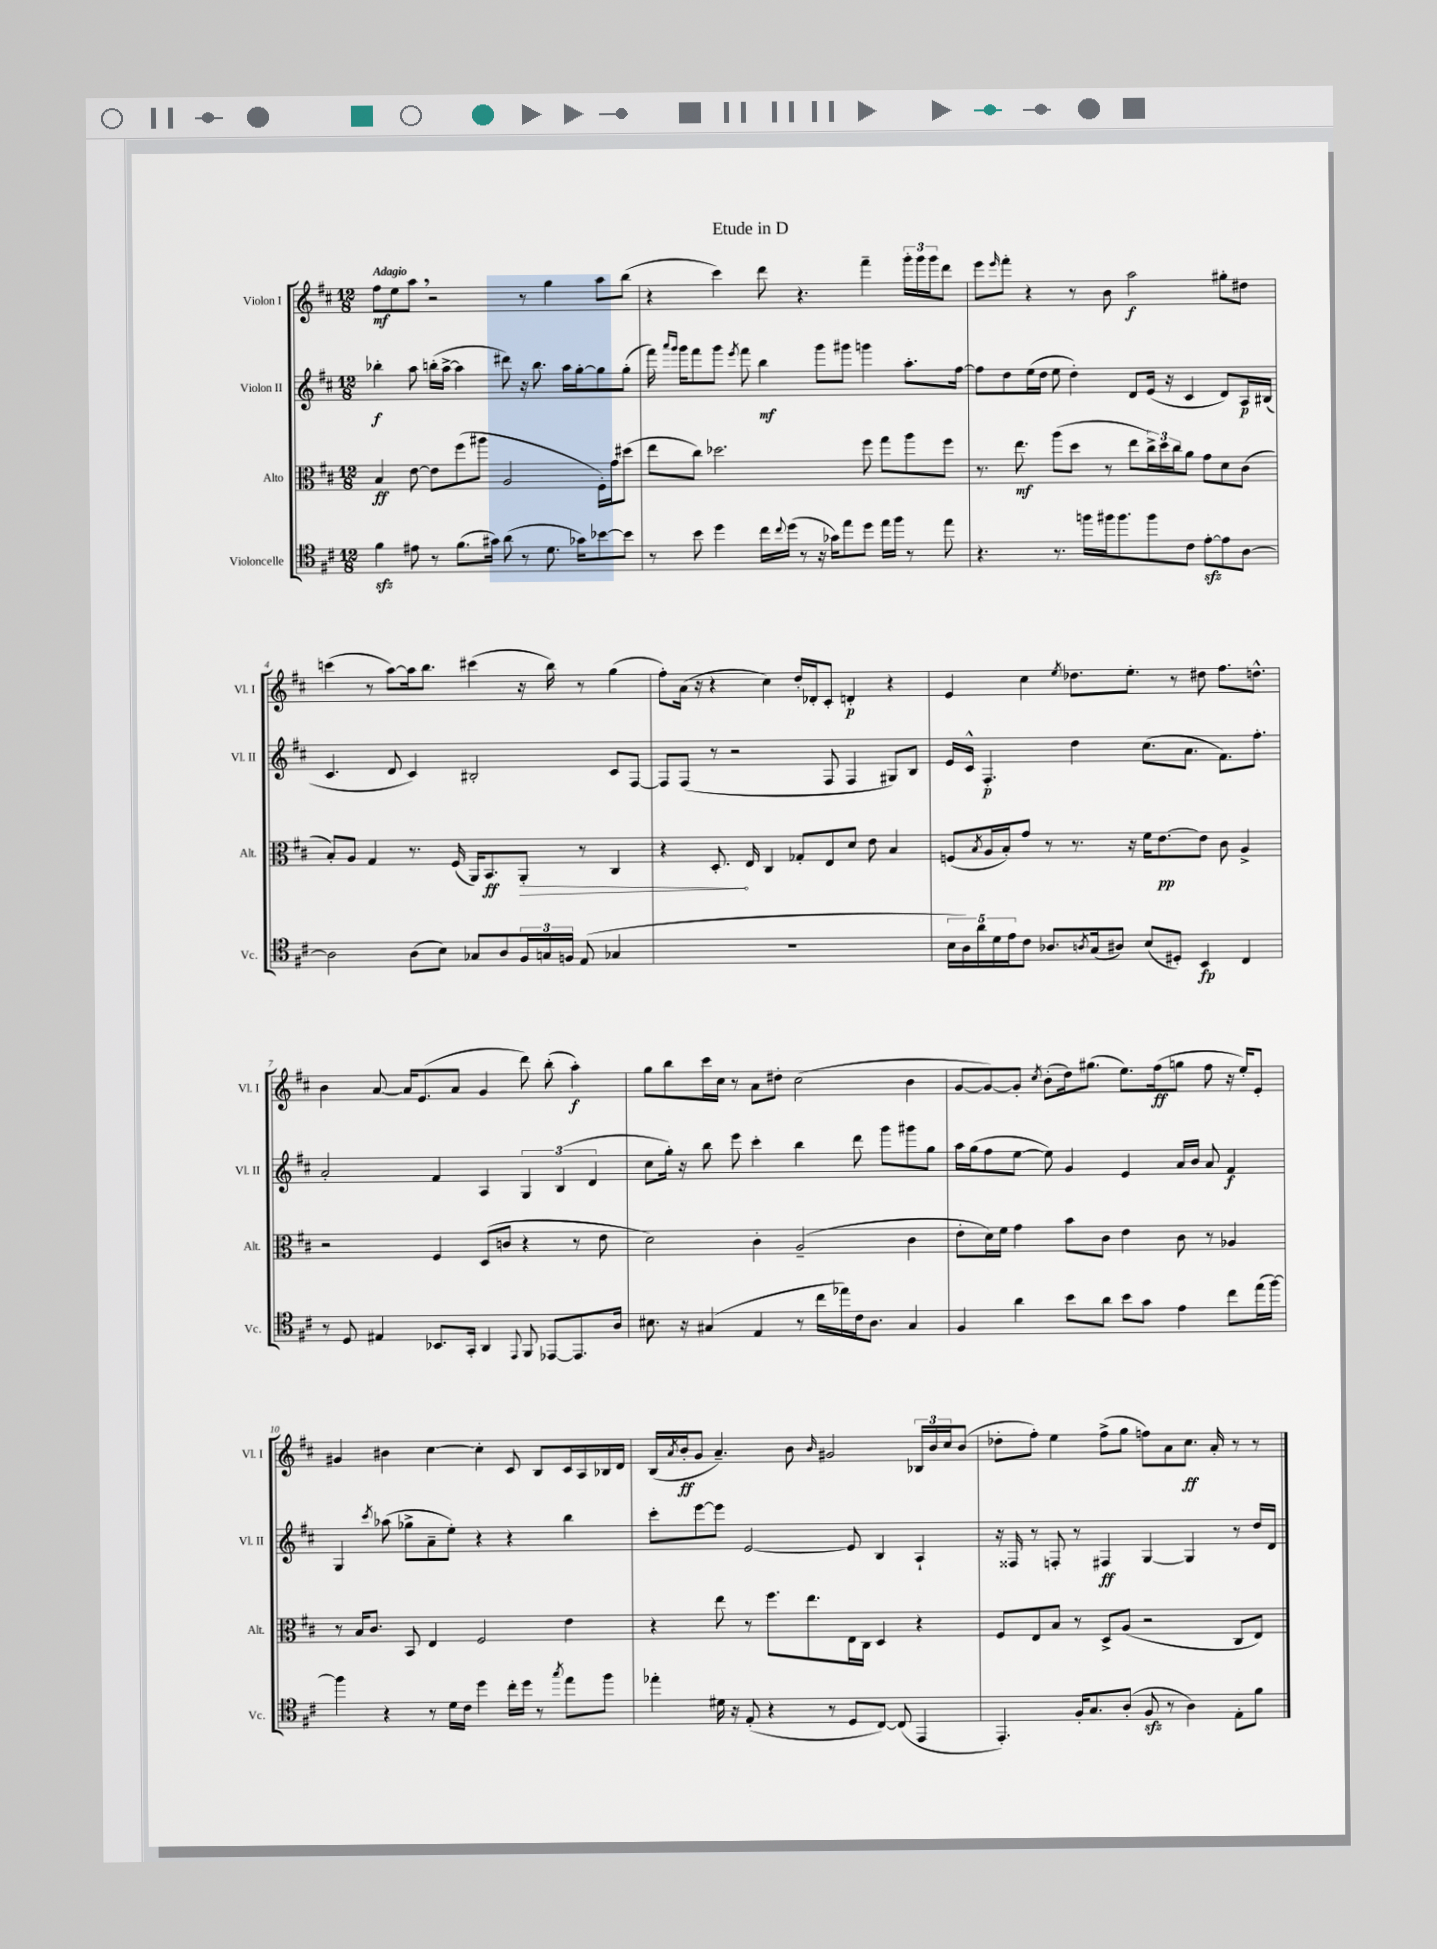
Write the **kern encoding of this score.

**kern	**dynam	**kern	**dynam	**kern	**dynam	**kern	**dynam
*part4	*part4	*part3	*part3	*part2	*part2	*part1	*part1
*staff4	*staff4	*staff3	*staff3	*staff2	*staff2	*staff1	*staff1
*I"Violoncelle	*	*I"Alto	*	*I"Violon II	*	*I"Violon I	*
*I'Vc.	*	*I'Alt.	*	*I'Vl. II	*	*I'Vl. I	*
*clefC4	*	*clefC3	*	*clefG2	*	*clefG2	*
*k[f#c#]	*	*k[f#c#]	*	*k[f#c#]	*	*k[f#c#]	*
*M12/8	*	*M12/8	*	*M12/8	*	*M12/8	*
=1	=1	=1	=1	=1	=1	=1	=1
!	!	!	!	!	!	!LO:TX:a:B:t=Adagio	!
4f#zz\	.	4B/	ff	4bb-X'\	f	8ff#\L	mf
.	.	.	.	.	.	8ee\	.
8e#X\	.	[8e\	.	8aa\	.	8aa,\J	.
8r	.	8e\L]	.	(16bbn'\LL	.	2r	.
.	.	.	.	[16aa^\JJ	.	.	.
(8.f#\L	.	(8ff#\	.	4aa\]	.	.	.
.	.	8aa#X\J	.	.	.	.	.
16g#X\Jk)	.	.	.	.	.	.	.
(8a\	.	2A/	.	8ddd#X\)	.	.	.
8r	.	.	.	16r	.	8r	.
.	.	.	.	8.bb\	.	.	.
8.d\	.	.	.	.	.	4gg\	.
.	.	.	.	16aa\LL	.	.	.
16g-X\KL)	.	.	.	[16gg'\J	.	.	.
[8b-X\	.	16F#'\LL)	.	8gg\]	.	8aa\L	.
.	.	16g\J	.	.	.	.	.
8b-\J]	.	(8dd#X\J	.	(8gg'\J	.	(8bb\J	.
=2	=2	=2	=2	=2	=2	=2	=2
8r	.	8ee\L	.	16fff#\)	.	4r	.
.	.	.	.	16qqaaa/LL	.	.	.
.	.	.	.	16qqggg/JJ	.	.	.
.	.	.	.	16ggg\KL	.	.	.
8b\	.	8cc#\J)	.	8fff#\	.	.	.
4dd\	.	2.dd-X\	.	8ggg\J	.	4ccc#\)	.
.	.	.	.	8qeee/	.	.	.
.	.	.	.	8fff#\	.	.	.
16cc#\LL	.	.	.	4bb\	mf	8ddd\	.
8qqcc#/	.	.	.	.	.	.	.
(16dd\JJ	.	.	.	.	.	.	.
8r	.	.	.	.	.	4.r	.
16r	.	.	.	8ggg\L	.	.	.
16g-X\KL)	.	.	.	.	.	.	.
8ee\	.	.	.	8ggg#X\J	.	.	.
8dd\J	.	8ff#\	.	4gggn\	.	4fff#~\	.
16ee\LL	.	8gg\L	.	.	.	.	.
16ff#\JJ	.	.	.	.	.	.	.
8r	.	8aa\	.	8.aa'\L	.	24ggg'\LL	.
.	.	.	.	.	.	24ggg\	.
.	.	.	.	.	.	24ggg\J	.
8ee\	.	8ff#\J	.	.	.	8ddd\J	.
.	.	.	.	[16ff#\Jk	.	.	.
=3	=3	=3	=3	=3	=3	=3	=3
4.r	.	8.r	.	8ff#\L]	.	8eee\L	.
.	.	.	.	.	.	16qqeee/	.
.	.	.	.	8dd\	.	8fff#'\J	.
.	.	8.ee\	mf	.	.	.	.
.	.	.	.	(16ee\L	.	4r	.
.	.	.	.	16dd\JJ	.	.	.
8.r	.	(8aa\L	.	8ee\	.	.	.
.	.	8dd\J	.	4dd'\)	.	8r	.
16ffn\LL	.	.	.	.	.	.	.
16ff#X\J	.	8r	.	.	.	8b\	.
8.ff#\	.	.	.	.	.	.	.
.	.	8ee\L	.	8d/L	.	2aa\	f
8ff#\	.	24cc#^\L)	.	(16e/Jk	.	.	.
.	.	24dd\	.	.	.	.	.
.	.	.	.	16r	.	.	.
.	.	24cc#\J	.	.	.	.	.
8c#\J	.	8a\J	.	4c#/	.	.	.
[8ezz'\L	.	8g\L	.	.	.	.	.
8e\]	.	8d\	.	8d/L)	.	8gg#X'\L	.
[8A\J	.	(8c#\J	.	16A/L	p	8dd#X\J	.
.	.	.	.	(16B#X/JJ	.	.	.
!!LO:LB:g=z
=4	=4	=4	=4	=4	=4	=4	=4
2A\]	.	8B'/L)	.	4.c#/	.	(4cccn\	.
.	.	8A/J	.	.	.	.	.
.	.	4G/	.	.	.	8r	.
.	.	.	.	8d/	.	[8aa\L)	.
(8A\L	.	8.r	.	4c#/)	.	16aa\k]	.
.	.	.	.	.	.	8.bb\J	.
8B\J)	.	.	.	.	.	.	.
.	.	(16F#/	.	.	.	.	.
8G-X/L	.	16AA/KL)	.	2B#X'/	.	(4ccc#X\	.
.	.	8.BB/	ff	.	.	.	.
8A/	.	.	.	.	.	.	.
!	!	!	!LO:HP:b	!	!	!	!
24F#/L	.	8AA'/J	>	.	.	16r	.
24Gn/	.	.	.	.	.	.	.
.	.	.	.	.	.	16bb\)	.
24Fn/JJ	.	.	.	.	.	.	.
(8E/	.	8r	.	.	.	8r	.
4G-X/	.	4C#/	.	8c#/L	.	(4gg\	.
.	.	.	.	[8F#/J	.	.	.
=5	=5	=5	=5	=5	=5	=5	=5
1.r	.	4r	.	8F#/L]	.	8ff#'\L)	.
.	.	.	.	(8F#/J	.	(16a\Jk	.
.	.	.	.	.	.	16r	.
.	.	8.D'/	.	8r	.	4r	.
.	.	.	.	2r	.	.	.
.	.	16E/	]	.	.	.	.
.	.	4C#/	.	.	.	4cc#\)	.
.	.	8G-X'/L	.	.	.	16dd'/LL	.
.	.	.	.	.	.	16d-X'/J	.
.	.	8E/	.	8F#/	.	8c#'/J	.
.	.	8d/J	.	4F#/	.	4dn'/	p
.	.	8e\	.	.	.	.	.
.	.	4B/	.	8G#X/L)	.	4r	.
.	.	.	.	8B/J	.	.	.
=6	=6	=6	=6	=6	=6	=6	=6
20B\LL	.	(8Fn/L	.	16e/LL	.	4e/	.
20A\)	.	.	.	.	.	.	.
.	.	.	.	16c#^^/JJ	.	.	.
20a\	.	.	.	.	.	.	.
.	.	8qB/	.	.	.	.	.
.	.	16A/L	.	4.F#'/	p	.	.
20d\	.	.	.	.	.	.	.
.	.	16B'/J)	.	.	.	.	.
20e\J	.	.	.	.	.	.	.
8c#\J	.	8g/J	.	.	.	4cc#\	.
8.A-X/L	.	8r	.	.	.	.	.
.	.	.	.	.	.	8qee/	.
.	.	8.r	.	4dd\	.	8.dd-X\L	.
8qAn/	.	.	.	.	.	.	.
(16G/k	.	.	.	.	.	.	.
8A#X/J)	.	.	.	.	.	.	.
.	.	16r	.	.	.	8.ee'\J	.
(8B/L	.	16f#\KL	.	(8.cc#\L	.	.	.
.	.	[8.e\	pp	.	.	.	.
8D#X'/J)	.	.	.	.	.	8r	.
.	.	.	.	8.a\J	.	.	.
4BB/	fp	8e\J]	.	.	.	8dd#X\	.
.	.	8c#\	.	8.f#\L)	.	8.ff#\L	.
4C#/	.	4A^/	.	.	.	.	.
.	.	.	.	8.ff#'\J	.	8.ddn^^\J	.
!!LO:LB:g=z
=7	=7	=7	=7	=7	=7	=7	=7
8r	.	2r	.	2a'/	.	4b\	.
8D/	.	.	.	.	.	.	.
4E#X/	.	.	.	.	.	[8a/	.
.	.	.	.	.	.	16a/KL]	.
.	.	.	.	.	.	(8.e/	.
8.BB-X/L	.	4F#/	.	4f#/	.	.	.
.	.	.	.	.	.	8a/J	.
16GG'/Jk	.	.	.	.	.	.	.
4AA/	.	(8D/L	.	4A/	.	4g/	.
.	.	8cn/J	.	.	.	.	.
8qqEE/	.	.	.	.	.	.	.
8FF#/	.	4r	.	6G/	.	8ddd\)	.
[8EE-X/L	.	.	.	.	.	(8bb'\	.
.	.	.	.	(6B/	.	.	.
8.EE-/]	.	8r	.	.	.	4aa'\)	f
.	.	.	.	6d/	.	.	.
.	.	8e\	.	.	.	.	.
16A/Jk	.	.	.	.	.	.	.
=8	=8	=8	=8	=8	=8	=8	=8
8.B#X\	.	2d\)	.	8cc#\L	.	8gg\L	.
.	.	.	.	16gg'\Jk)	.	8bb\	.
16r	.	.	.	16r	.	.	.
(4G#X/	.	.	.	8bb\	.	16ccc#\L	.
.	.	.	.	.	.	16cc#\JJ	.
.	.	.	.	8eee\	.	8r	.
4E/	.	4c#'\	.	4ccc#'\	.	8a\L	.
.	.	.	.	.	.	8dd#X'\J	.
8r	.	(2A~/	.	4bb\	.	(2cc#\	.
16cc#\LL	.	.	.	.	.	.	.
16ee-X\)	.	.	.	.	.	.	.
16c#\J	.	.	.	8ddd\	.	.	.
8.A\J	.	.	.	.	.	.	.
.	.	.	.	8ggg\L	.	.	.
4G#/	.	4c#\	.	8ggg#X\	.	4b\	.
.	.	.	.	8gg\J	.	.	.
=9	=9	=9	=9	=9	=9	=9	=9
4F#/	.	8e'\L	.	16aa\LL	.	[8g/L	.
.	.	.	.	(16gg\J	.	.	.
.	.	16d\L)	.	8ff#\	.	8g/_)	.
.	.	16f#\JJ	.	.	.	.	.
4a\	.	4g\	.	[8ee\J	.	8g'/J]	.
.	.	.	.	.	.	8qcc#/	.
.	.	.	.	8ee\])	.	(8b'\L	.
8b\L	.	8b\L	.	4g/	.	16dd\k)	.
.	.	.	.	.	.	(8.gg#X\J	.
8a\J	.	8c#\J	.	.	.	.	.
8b\L	.	4e\	.	4e/	.	8.ee\L)	.
8g\J	.	.	.	.	.	.	.
.	.	.	.	.	.	(16ff#\k	ff
4e\	.	8c#\	.	16a/LL	.	8ggn\J	.
.	.	.	.	16b/JJ	.	.	.
.	.	8r	.	8a/	.	8ff#\	.
8cc#\L	.	4A-X/	.	4f#/	f	16r	.
.	.	.	.	.	.	16ee'/KL)	.
(16ee\L	.	.	.	.	.	8e'/J	.
[16ff#\JJ)	.	.	.	.	.	.	.
!!LO:LB:g=z
=10	=10	=10	=10	=10	=10	=10	=10
4ff#\]	.	8r	.	4G/	.	4g#X/	.
.	.	16B/KL	.	.	.	.	.
.	.	8.c#/J	.	.	.	.	.
.	.	.	.	8qccc#/	.	.	.
4r	.	.	.	(8aa-X\	.	4b#X\	.
.	.	8BB/	.	8gg-X^\L	.	.	.
8r	.	4E/	.	8a~\	.	[4cc#\	.
16d\LL	.	.	.	8ee'\J)	.	.	.
16c#\JJ	.	.	.	.	.	.	.
4dd\	.	2F#/	.	4r	.	4cc#'\]	.
16cc#'\LL	.	.	.	4r	.	8c#/	.
16dd\JJ	.	.	.	.	.	.	.
8r	.	.	.	.	.	8B/L	.
8qgg/	.	.	.	.	.	.	.
8ee\L	.	4e\	.	4bb\	.	16c#/L	.
.	.	.	.	.	.	16A/	.
8ff#\J	.	.	.	.	.	16B-X/	.
.	.	.	.	.	.	16d/JJ	.
=11	=11	=11	=11	=11	=11	=11	=11
4ee-X'\	.	4r	.	8ccc#'\L	.	(16B/LL	.
.	.	.	.	.	.	8qa/	.
.	.	.	.	.	.	16b'/J	ff
.	.	.	.	[8eee\	.	8g/J	.
16d#X\	.	8ee\	.	8eee\J]	.	4.a~/)	.
16r	.	.	.	.	.	.	.
(8E'/	.	8r	.	[2e/	.	.	.
4r	.	8.ff#\L	.	.	.	.	.
.	.	.	.	.	.	8b\	.
.	.	8.ee\	.	.	.	.	.
.	.	.	.	.	.	16qqb/	.
8r	.	.	.	.	.	2g#X/	.
8D/L	.	16E\L	.	8e/]	.	.	.
.	.	16C#\JJ	.	.	.	.	.
[8C#/J)	.	4D/	.	4B/	.	.	.
(8C#/]	.	.	.	.	.	.	.
4EE/	.	4r	.	4A`/	.	24B-X/LL	.
.	.	.	.	.	.	24b/	.
.	.	.	.	.	.	24cc#/J	.
.	.	.	.	.	.	(8b/J	.
=12	=12	=12	=12	=12	=12	=12	=12
4.EE'/)	.	8F#/L	.	16r	.	8dd-X'\L	.
.	.	.	.	16F##X/	.	.	.
.	.	8E/	.	8r	.	8ff#'\J)	.
.	.	8B/J	.	8Fn'/	.	4ee\	.
16F#'/KL	.	8r	.	8r	.	.	.
8.G/	.	.	.	.	.	.	.
.	.	8D^/L	.	4F#X/	ff	(8ff#^\L	.
(8A'/J	.	(8A/J	.	.	.	8gg\J	.
8F#zz/	.	2r	.	[4G/	.	8ffn\L)	.
8r	.	.	.	.	.	8a\	.
4A\)	.	.	.	4G/]	.	8.cc#\J	ff
.	.	.	.	.	.	16a'/	.
8E'\L	.	8C#/L	.	8r	.	8r	.
8f#\J	.	8E/J)	.	16dd/LL	.	8r	.
.	.	.	.	16d/JJ	.	.	.
==	==	==	==	==	==	==	==
*-	*-	*-	*-	*-	*-	*-	*-
